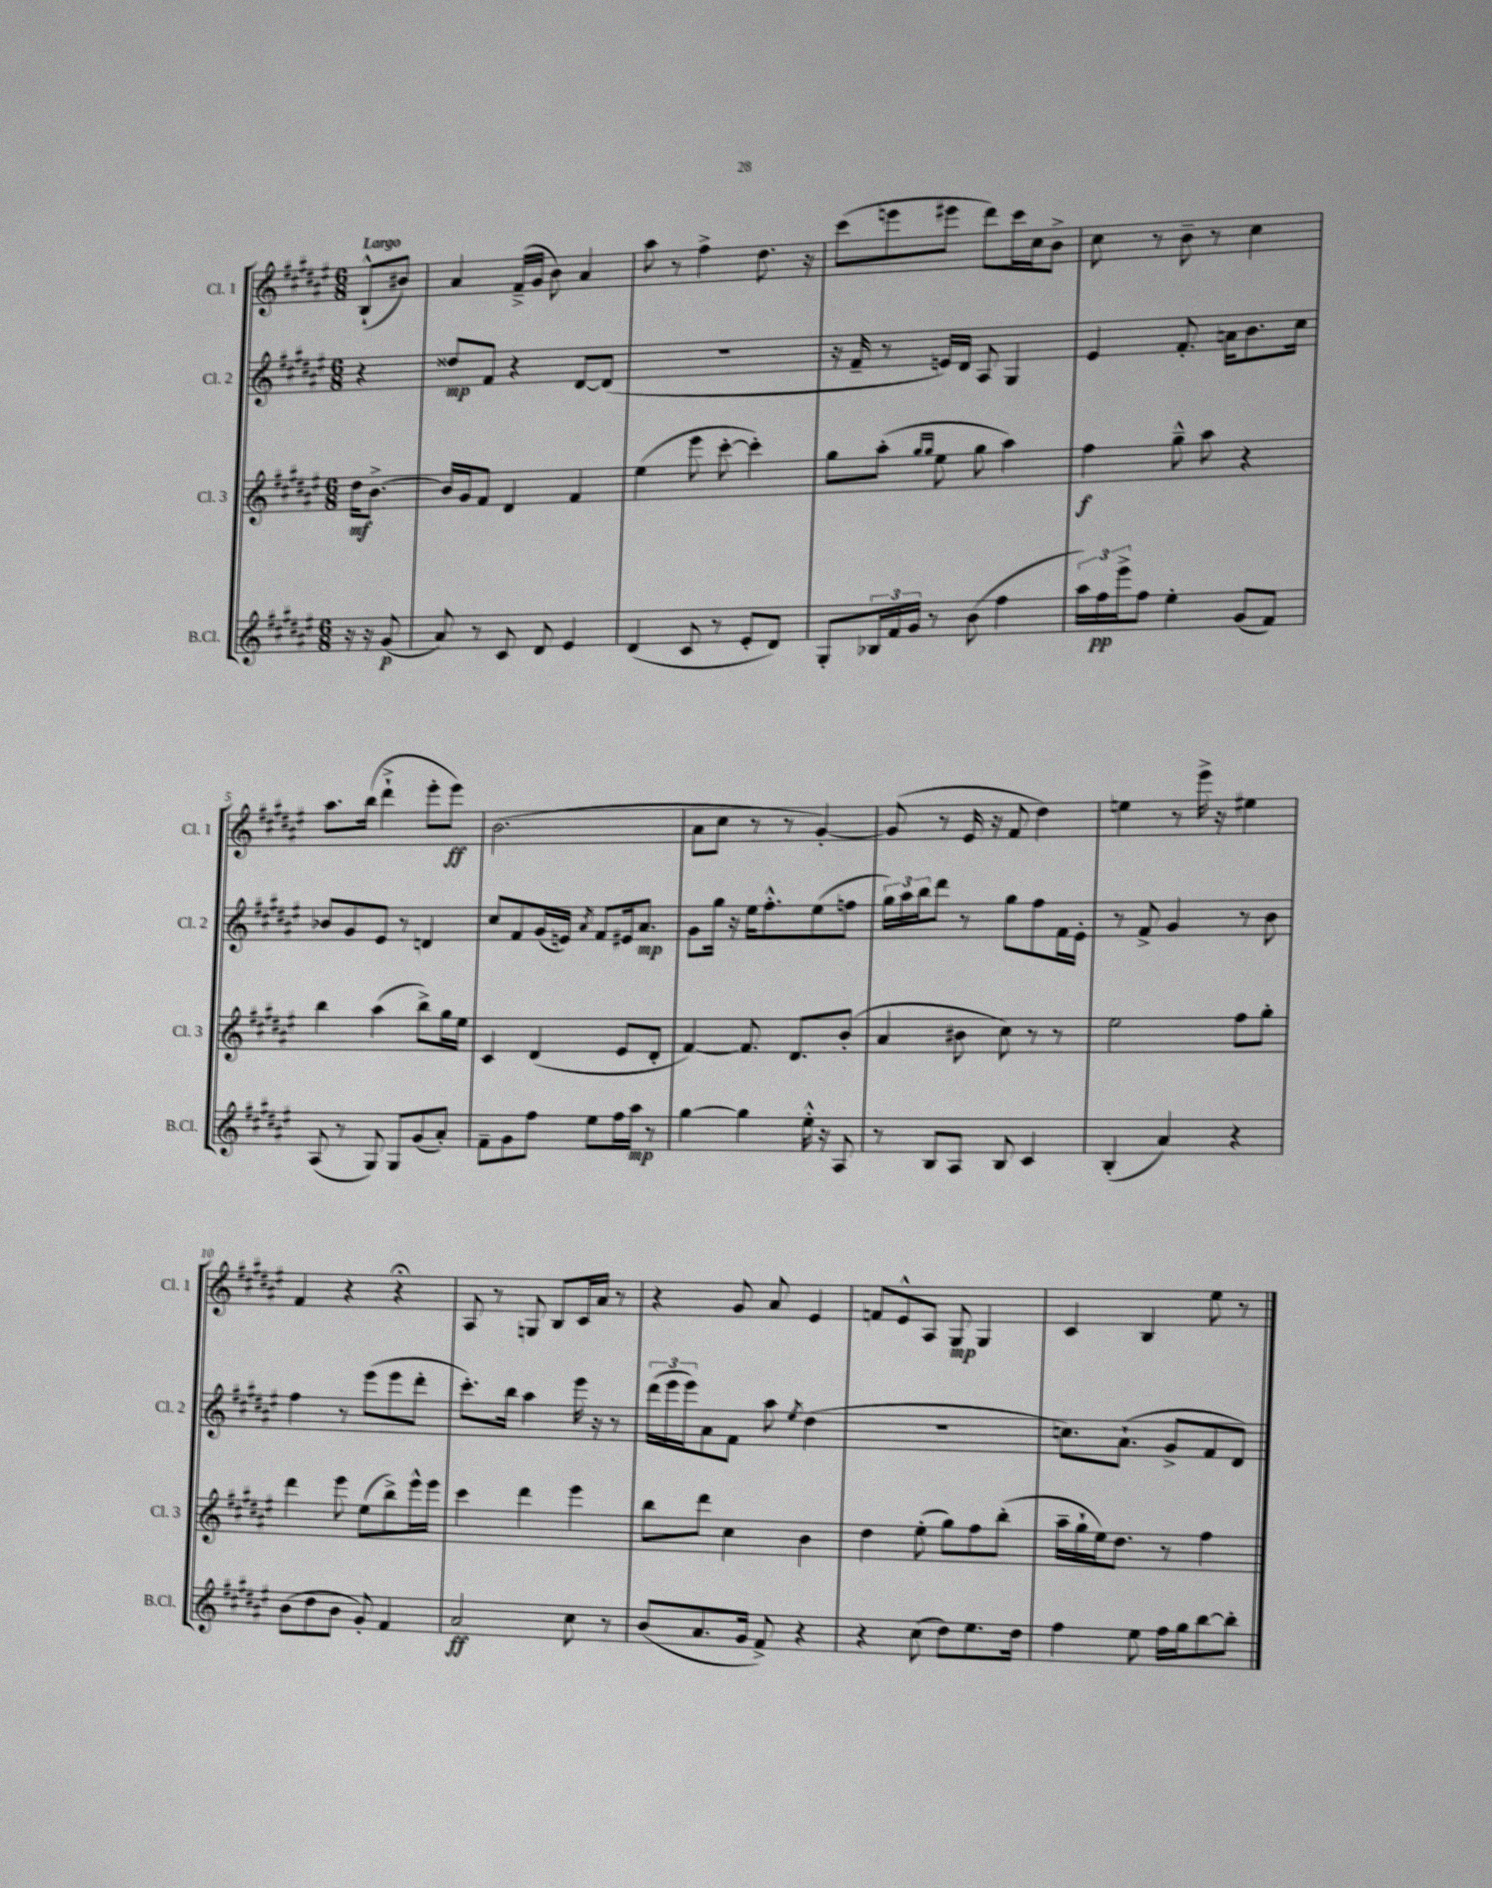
<<
\new StaffGroup <<
\new Staff = "s0" \with { instrumentName = "Cl. 1" shortInstrumentName = "Cl. 1" } {
    \clef treble \key fis \major \numericTimeSignature \time 6/8 \partial 4 \tempo "Largo"
    b8-!-^( bis'8) |
    ais'4 fis'16--->( gis'16 b'8) ais'4 |
    ais''8 r8 fis''4-> dis''8. r16 |
    cis'''8( e'''8 eis'''8 dis'''8) cis'''16 cis''16 b'8-> |
    cis''8 r8 b'8-- r8 cis''4 |
    ais''8. b''16( dis'''4-!-> eis'''8-. eis'''8\ff) |
    b'2.( |
    ais'8 cis''8 r8 r8 gis'4~-.) |
    gis'8( r8 eis'16 r16 fis'8 dis''4) |
    e''4 r8 eis'''16-> r16 eis''4 |
    fis'4 r4 r4\fermata |
    ais8 r8 g8 b8 cis'16 ais'16 r8 |
    r4 gis'8 ais'8 eis'4 |
    f'8 eis'8-^ ais8 gis8\mp gis4 |
    cis'4 b4 eis''8 r8 \bar "|." |
}
\new Staff = "s1" \with { instrumentName = "Cl. 2" shortInstrumentName = "Cl. 2" } {
    \clef treble \key fis \major \numericTimeSignature \time 6/8 \partial 4
    r4 |
    disis''8\mp fis'8 r4 dis'8~ dis'8( |
    R2. |
    r16 fis'16-- r8 e'16) dis'16 ais8 gis4 |
    eis'4 fis'8.-. a'16 b'8. cis''16 |
    bes'8 gis'8 eis'8 r8 d'4 |
    cis''8 fis'8 gis'16( e'16) \acciaccatura { ais'8 } fis'8 eis'16 ais'8.\mp |
    gis'8 gis''16 r16 eis''16 fis''8.-.-^ eis''8( f''8 |
    \tuplet 3/2 { gis''16) ais''16 b''16 } dis'''8 r8 gis''8 fis''8 fis'16 eis'16-. |
    r8 fis'8-> gis'4 r8 b'8 |
    fis''4 r8 eis'''8( eis'''8 dis'''8-. |
    cis'''8.-.) b''16 ais''4 eis'''16 r16 r8 |
    \tuplet 3/2 { dis'''16( eis'''16 eis'''16) } ais'8 fis'8 ais''8 \acciaccatura { eis''8 } dis''4( |
    R2. |
    c''8.) ais'8.-!( gis'8-> fis'8 dis'8) \bar "|." |
}
\new Staff = "s2" \with { instrumentName = "Cl. 3" shortInstrumentName = "Cl. 3" } {
    \clef treble \key fis \major \numericTimeSignature \time 6/8 \partial 4
    dis''16\mf b'8.~-> |
    b'16 gis'16 fis'8 dis'4 fis'4 |
    eis''4( eis'''8 cis'''8~-. cis'''4-.) |
    gis''8 ais''8-.( \grace { gis''16 gis''16 } eis''8 gis''8 ais''4) |
    fis''4\f gis''8---^ ais''8 r4 |
    b''4 ais''4( b''8->) gis''16 eis''16 |
    cis'4 dis'4( eis'8 dis'8-. |
    fis'4~) fis'8. dis'8. b'8-.( |
    ais'4 bis'8 cis''8) r8 r8 |
    eis''2 fis''8 gis''8-. |
    dis'''4 eis'''8 eis''8( b''8->) eis'''16-^ eis'''16 |
    cis'''4 dis'''4 eis'''4 |
    b''8 dis'''8 cis''4 b'4 |
    dis''4 eis''8-.( gis''8) fis''8 b''8-.( |
    ais''16-- gis''16-! eis''16) dis''8. r8 fis''4 \bar "|." |
}
\new Staff = "s3" \with { instrumentName = "B.Cl." shortInstrumentName = "B.Cl." } {
    \clef treble \key fis \major \numericTimeSignature \time 6/8 \partial 4
    r16 r16 gis'8\p( |
    ais'8) r8 cis'8 dis'8 eis'4 |
    dis'4( cis'8 r8 eis'8-. dis'8) |
    gis8-. \tuplet 3/2 { bes16 fis'16 gis'16 } r8 b'8( fis''4 |
    \tuplet 3/2 { ais''16) fis''16\pp eis'''16-> } fis''8 eis''4-. gis'8( fis'8) |
    ais8( r8 gis8) gis8 gis'8( ais'8-.) |
    fis'8-- gis'8 fis''8 eis''8 fis''16 ais''16\mp r8 |
    gis''4~ gis''4 eis''16-.-^ r16 ais8 |
    r8 b8 ais8 b8 cis'4 |
    b4-.( ais'4) r4 |
    b'8( dis''8 b'8 gis'8-.) fis'4 |
    ais'2\ff cis''8 r8 |
    b'8( ais'8. gis'16 fis'8->) r4 |
    r4 cis''8( dis''8) eis''8. dis''16 |
    fis''4 eis''8 fis''16 gis''16 b''8~ b''8-. \bar "|." |
}
>>
>>
